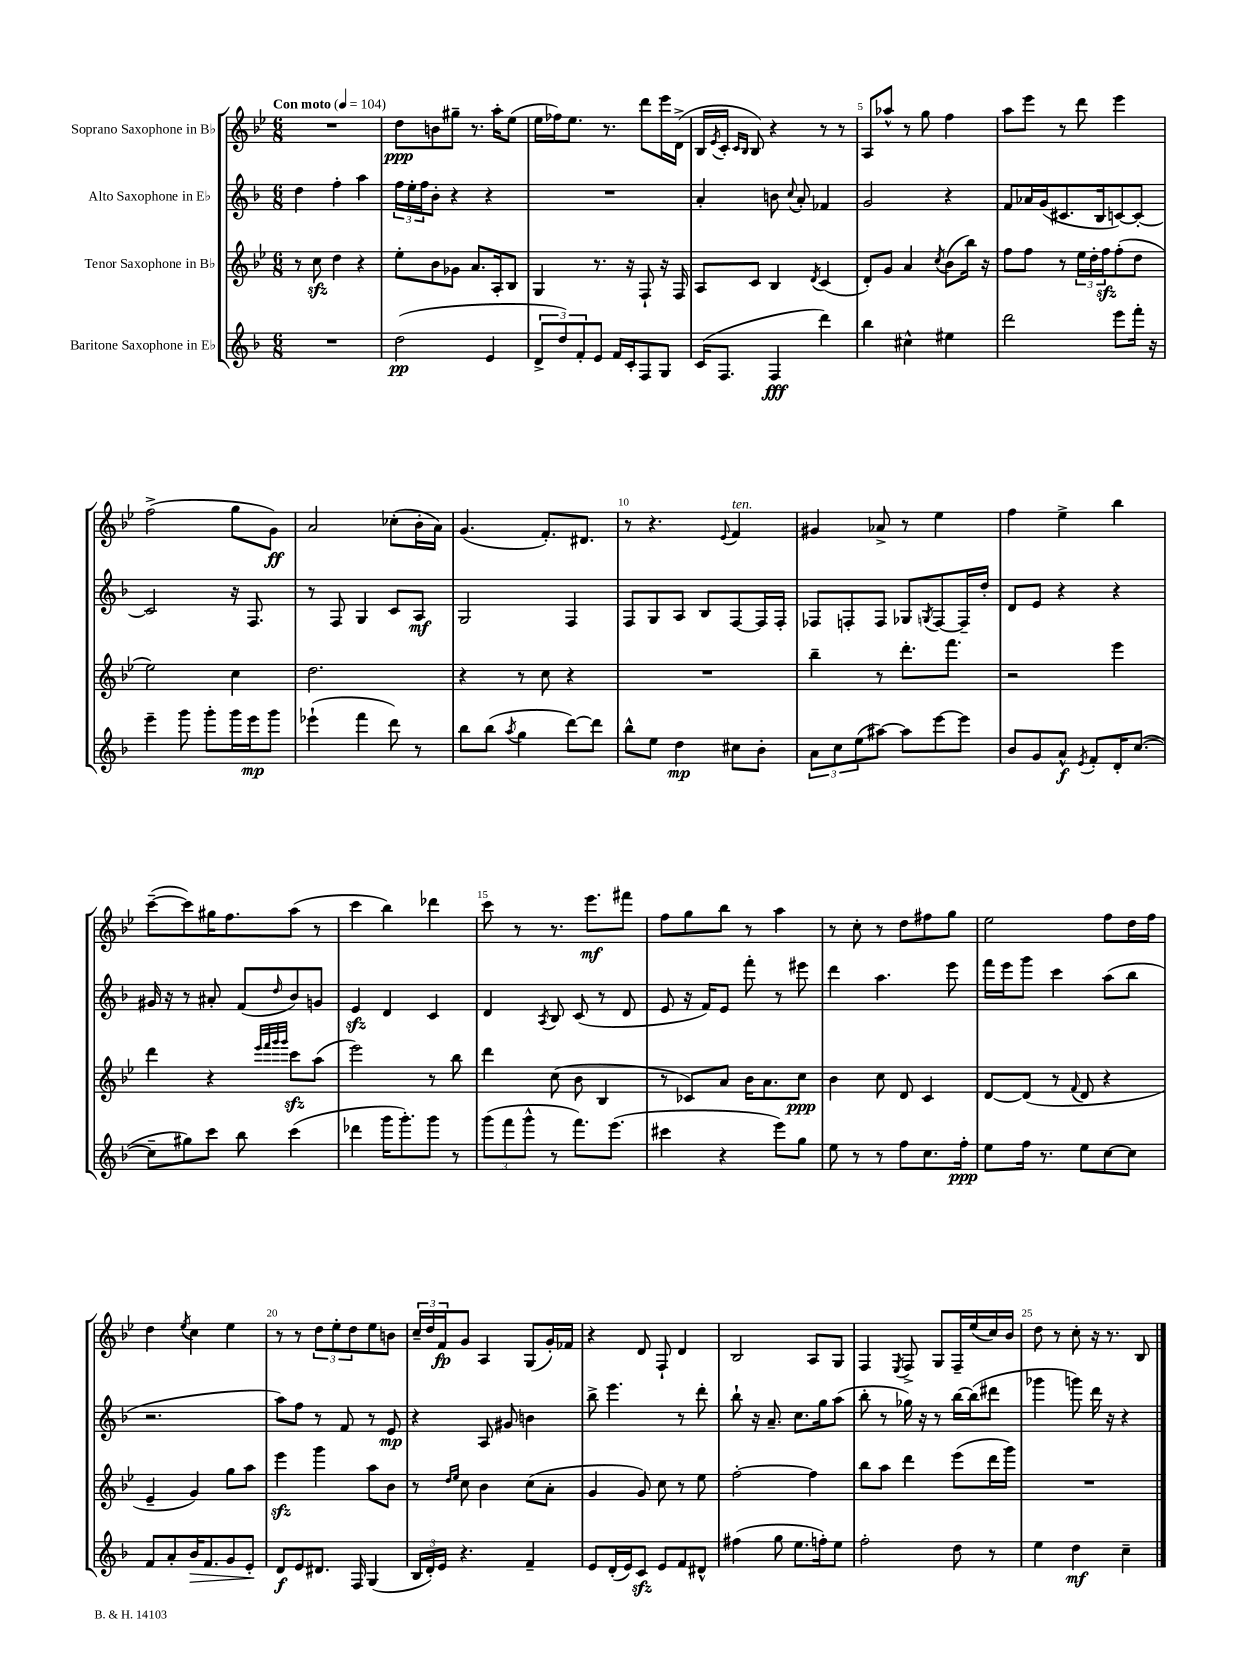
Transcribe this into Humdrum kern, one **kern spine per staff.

**kern	**kern	**kern	**kern
*staff4	*staff3	*staff2	*staff1
*clefG2	*clefG2	*clefG2	*clefG2
*k[b-]	*k[b-e-]	*k[b-]	*k[b-e-]
*M6/8	*M6/8	*M6/8	*M6/8
*MM104	*MM104	*MM104	*MM104
2.r	8r	4dd\	2.r
.	8cc\	.	.
.	4dd\	4ff'\	.
.	4r	4aa\	.
=	=	=	=
(2dd\	8ee-'\L	24ff\LL	8dd\L
.	.	24ee'\	.
.	.	24ff\J	.
.	8b-\	8b-'\J	8b\
.	8g-\J	4r	8gg#~\J
.	8.a/L	.	8.r
4e/	.	4r	.
.	16A'/k	.	16aa'\LK
.	8B-/J	.	(8ee-\J
=	=	=	=
12d^/L	4G/	2.r	16ee-\LL
.	.	.	16ff-\J)
12dd/)	.	.	.
.	.	.	8.ee-\J
12f'/	.	.	.
8e/J	8.r	.	.
.	.	.	8.r
16f/LL	.	.	.
16c'/J	16r	.	.
8F/	8F`/	.	8ddd\L
8G/J	16r	.	16eee-\L
.	16F/	.	(16d^\JJ
=	=	=	=
(16c/LK	8A/L	4a'/	16B-/LL
.	.	.	8qe-/
8.F/J	.	.	16c'/JJ
.	.	.	16qqc/LL
.	.	.	16qqB-/JJ
.	8c/J	.	8B-/)
4F/	4B-/	8b\	4r
.	.	8qqcc/	.
.	.	8a'/	.
.	8qd/	.	.
4ddd\)	(4c/	4f-/	8r
.	.	.	8r
=	=	=	=
4bb-\	8d'/L)	2g/	8A/L
.	8g/J	.	8aa-^^/J
4cc#^^\	4a/	.	8r
.	.	.	8gg\
.	8qcc/	.	.
4ee#\	(8b-\L	4r	4ff\
.	16bb-\Jk)	.	.
.	16r	.	.
=	=	=	=
2ddd\	8ff\L	8f/L	8aa\L
.	8ff\J	16a-/L	8eee-\J
.	.	(16g/J	.
.	8r	8.c#/	8r
.	24ee-\LL	.	8ddd\
.	24dd'\	.	.
.	.	16B-/k	.
.	24ff\J	.	.
8eee\L	(8ff'\	[8c/)	4eee-\
16fff'\Jk	8dd\J	8c'/_J	.
16r	.	.	.
=	=	=	=
4eee~\	2ee-\)	2c/]	(2ff^\
8ggg\	.	.	.
8ggg'\L	.	.	.
16ggg\L	4cc\	16r	8gg\L
16eee\J	.	8.F/	.
8ggg\J	.	.	8g\J)
=	=	=	=
(4eee-`\	2.dd\	8r	2a/
.	.	8F/	.
4fff\	.	4G/	.
8ddd\)	.	8c/L	(8cc-'\L
8r	.	8A/J	16b-'\L
.	.	.	16a\JJ)
=	=	=	=
8bb-\L	4r	2G/	(4.g/
(8bb-\J	.	.	.
8qaa/	.	.	.
4gg\	8r	.	.
.	8cc\	.	8.f'/L)
[8ddd\L)	4r	4F/	.
.	.	.	8.d#/J
8ddd\]J	.	.	.
=	=	=	=
8bb-^^\L	2.r	8F/L	8r
8ee\J	.	8G/	4.r
4dd\	.	8A/J	.
.	.	8B-/L	.
.	.	.	8qqe-/
8cc#\L	.	[8F/	4f/
8b-'\J	.	16F/]L	.
.	.	16F'/JJ	.
=	=	=	=
12a\L	4bb-~\	8F-/L	4g#/
12cc\	.	.	.
.	.	8F'/	.
(12ee\	.	.	.
[8aa#\J)	8r	8F/J	8a-^/
8aa#\]L	8.ddd'\L	8G-/L	8r
.	.	8qG/	.
[8eee\	.	[8F/	4ee-\
.	8.fff\J	.	.
8eee\]J	.	16F~/]L	.
.	.	16dd'/JJ	.
=	=	=	=
8b-/L	2r	8d/L	4ff\
8g/	.	8e/J	.
8a^^/J	.	4r	4ee-^\
8qe/	.	.	.
8f'/L	.	.	.
16d'/K	4eee-\	4r	4bb-\
([8.cc/J	.	.	.
=	=	=	=
8cc~\]L	4ddd\	16g#/	([8ccc~\L
.	.	16r	.
8gg#\)	.	8r	8ccc\])
8ccc\J	4r	8a#'/	16gg#\K
.	.	.	8.ff\
8bb-\	.	(8f/L	.
.	32qqeee-/LLL	.	.
.	32qqfff/	.	.
.	32qqggg/	.	.
.	32qqggg/JJJ	16qqdd/	.
(4ccc\	8ccc\L	8b-/)	(8aa\J
.	(8aa\J	8g/J	8r
=	=	=	=
4ddd-\	2eee-\)	4e/	4ccc\
16ggg\LK	.	4d/	4bb-\)
8.ggg'\)	.	.	.
8ggg\J	8r	4c/	4ddd-\
8r	8bb-\	.	.
=	=	=	=
(12ggg\L	4ddd\	4d/	8ccc\
12fff\	.	.	.
.	.	.	8r
12ggg^^\J	.	.	.
.	.	8qA/	.
8r	(8cc\	8B-/	8.r
8.fff\L)	8b-\	(8c/	.
.	.	.	8.eee-\L
.	4B-/	8r	.
(8.eee\J	.	.	.
.	.	8d/	8fff#\J
=	=	=	=
4ccc#\	8r	8e/	8ff\L
.	8c-/L)	16r	8gg\
.	.	16f/LK)	.
4r	8a/J	8e/J	8bb-\J
.	16b-\LK	8fff'\	8r
.	8.a\	.	.
8eee\L)	.	8r	4aa\
8gg\J	8cc\J	8eee#\	.
=	=	=	=
8ee\	4b-\	4ddd\	8r
8r	.	.	8cc'\
8r	8cc\	4.aa\	8r
8ff\L	8d/	.	8dd\L
8.cc\	4c/	.	8ff#\
.	.	8eee\	8gg\J
16ff'\Jk	.	.	.
=	=	=	=
8ee\L	[8d/L	16fff\LL	2ee-\
.	.	16eee\J	.
16ff\Jk	(8d/]J	8ggg\J	.
8.r	.	.	.
.	8r	4ccc\	.
.	8qqf/	.	.
8ee\L	8d/	.	.
[8cc\	4r	(8aa\L	8ff\L
8cc\]J	.	8bb-\J	16dd\L
.	.	.	16ff\JJ
=	=	=	=
8f/L	4e-~/	2.r	4dd\
8a'/	.	.	.
.	.	.	8qee-/
16b-/K	4g/)	.	4cc\
8.f/	.	.	.
8g/	8gg\L	.	4ee-\
8e'/J	8aa\J	.	.
=	=	=	=
8d/L	4eee-\	8aa\L)	8r
8e/	.	8ff\J	8r
8.d#/J	4ggg\	8r	12dd\L
.	.	.	12ee-'\
.	.	8f/	.
.	.	.	12dd\
16F/	.	.	.
(4G/	8aa\L	8r	8ee-\
.	8b-\J	8e/	8b\J
=	=	=	=
24B-/LL	8r	4r	24cc~/LL
24d'/)	.	.	24dd/
24e/JJ	.	.	24f/J
.	16qqdd/LL	.	.
.	16qqee-/JJ	.	.
4.r	8cc\	.	8g/J
.	4b-\	8A/	4A/
.	.	8g#/	.
4f~/	(8cc\L	4b\	(8G/L
.	8a'\J	.	16g'/L)
.	.	.	16f-/JJ
=	=	=	=
8e/L	4g/	8bb-^\	4r
(16d'/L	.	4.eee\	.
16e/J)	.	.	.
8c/J	8g/)	.	8d/
8e/L	8cc\	.	8F`/
8f/	8r	8r	4d/
8d#^^/J	8ee-\	8ddd'\	.
=	=	=	=
(4ff#\	[2ff'\	8bb-`\	2B-/
.	.	16r	.
.	.	8.a~/	.
8gg\	.	.	.
8.ee\L	.	8.cc\L	.
.	4ff\]	.	8A/L
16ff'\k)	.	16gg\k	.
8ee\J	.	(8aa\J	8G/J
=	=	=	=
2ff'\	8bb-\L	8bb-'\	4F/
.	8aa\J	8r	.
.	.	.	8qE-/
.	4ddd\	16gg-\)	8F^/
.	.	16r	.
.	.	8r	8G/L
8dd\	(8eee-\L	[16bb-\LL	16F~/L
.	.	(16bb-\]J	(16ee-/
8r	16ddd\L	8ddd#\J	16cc/)
.	16ggg\JJ)	.	16b-/JJ
=	=	=	=
4ee\	2.r	4ggg-\	8dd\
.	.	.	8r
4dd\	.	8ggg\)	8cc'\
.	.	16ddd\	16r
.	.	16r	8.r
4cc~\	.	4r	.
.	.	.	8B-/
==	==	==	==
*-	*-	*-	*-
